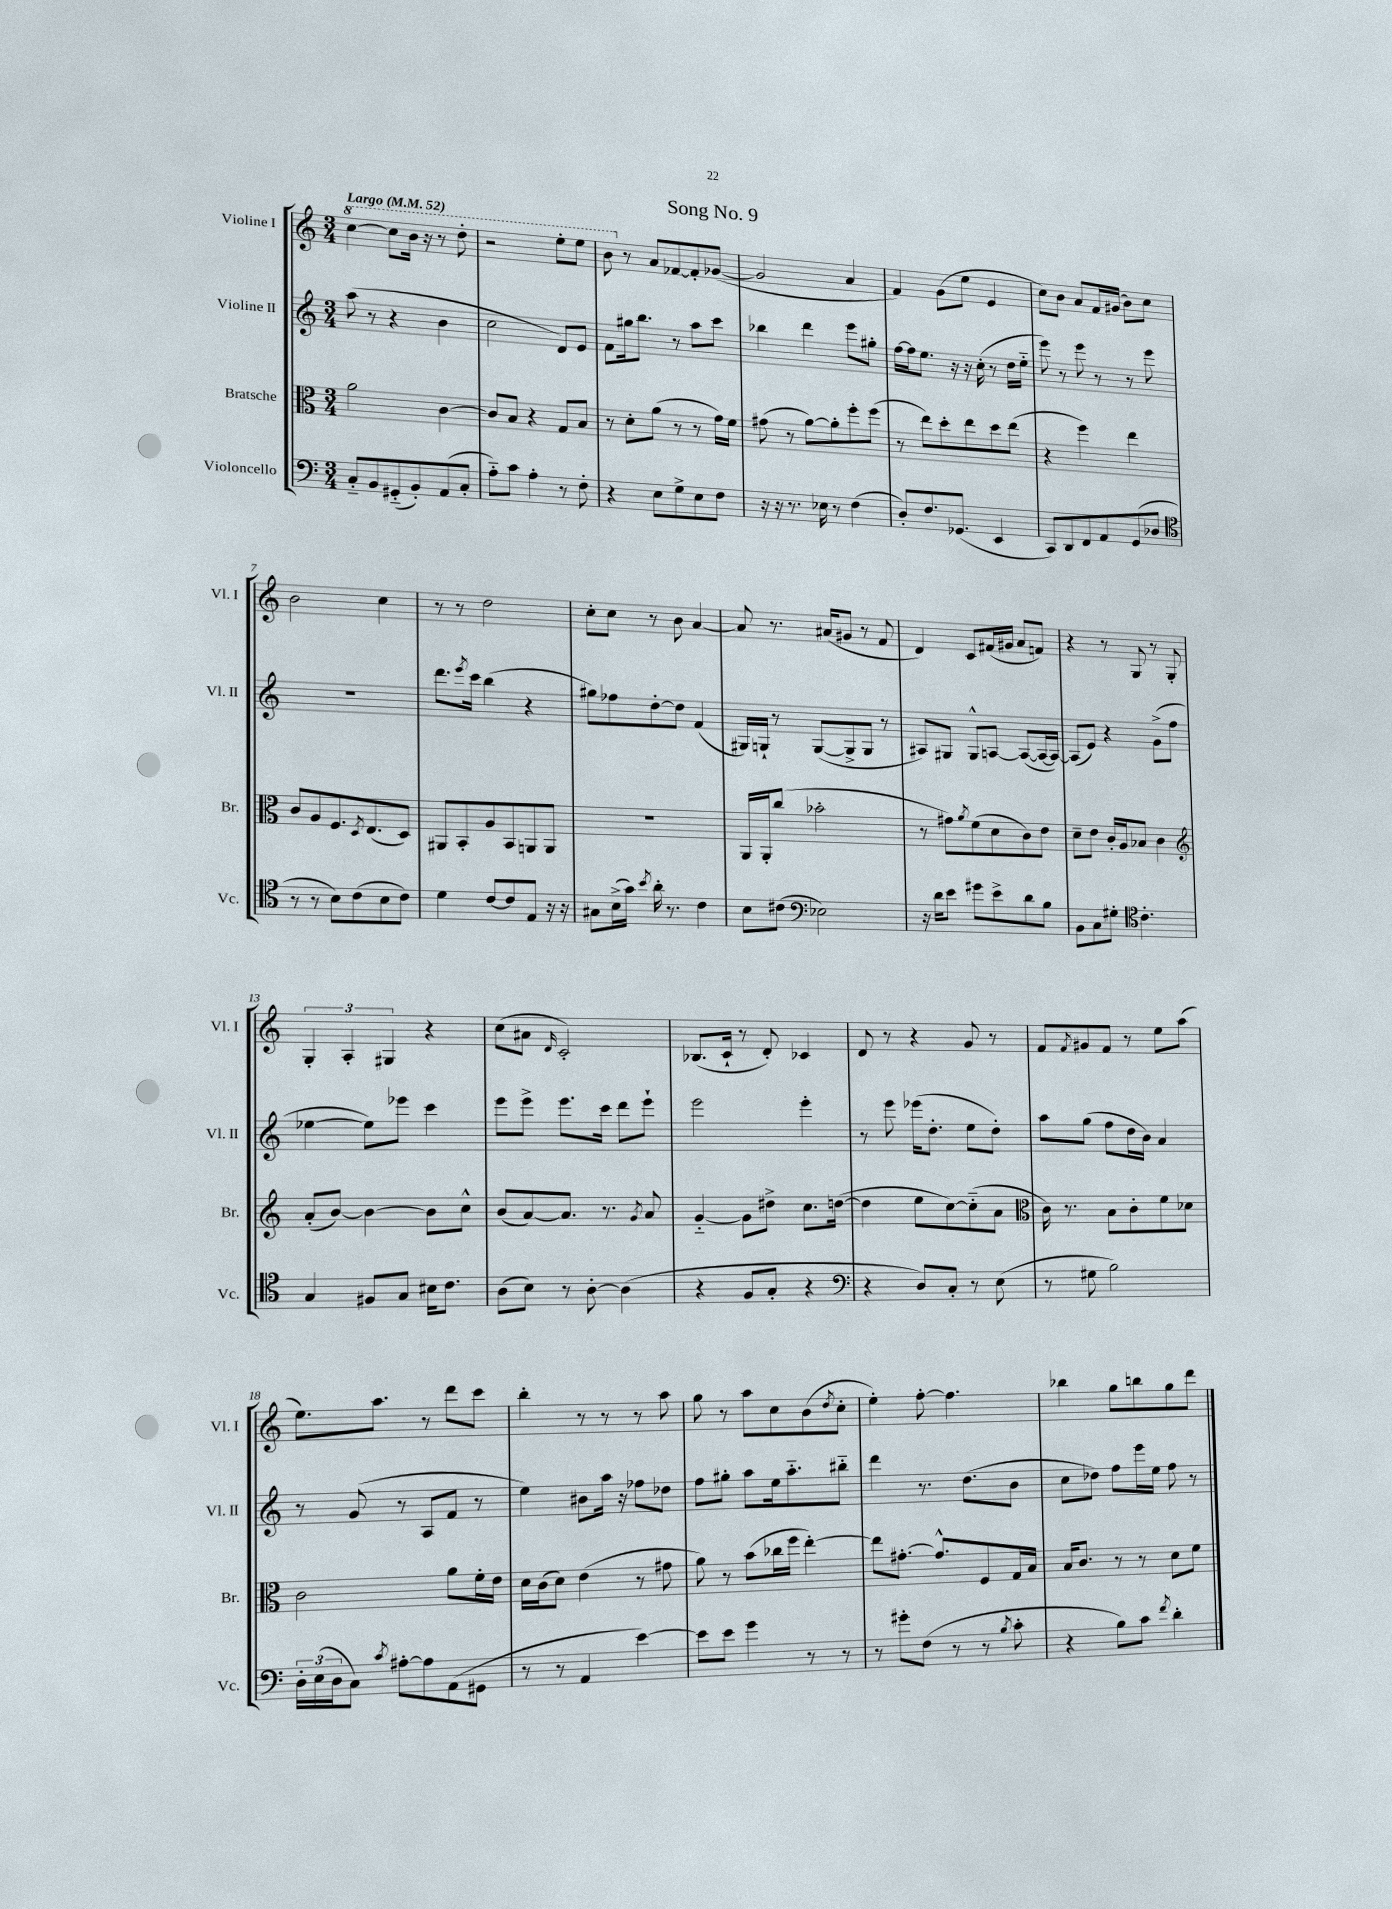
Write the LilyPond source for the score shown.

\header { title = "Song No. 9" }
<<
\new StaffGroup <<
\new Staff = "s0" \with { instrumentName = "Violine I" shortInstrumentName = "Vl. I" } {
    \clef treble \key c \major \numericTimeSignature \time 3/4 \tempo "Largo" 4 = 52
    \ottava #1 c'''4~ c'''8 b''16 r16 r8 d'''8-. |
    r2 e'''8-. e'''8 |
    b''8 \ottava #0 r8 a'8 fes'8~ fes'8-. ges'8~( |
    ges'2 a'4 |
    f'4) g'8( e''8 e'4 |
    c''8) b'8 a'8 f'16 gis'16( b'8) c''8 |
    b'2 c''4 |
    r8 r8 d''2 |
    c''8-. c''8 r8 b'8 a'4~ |
    a'8 r8. ais'16( gis'8 r8 f'8 |
    d'4) c'8 fis'16( gis'16 a'8 f'8) |
    r4 r8 g8 r8 g8-. |
    \tuplet 3/2 { g4-. a4-. gis4 } r4 |
    c''8( ais'8 \grace { d'16 } c'2-.) |
    bes8.( c'16-! r8 d'8-.) ces'4 |
    d'8 r8 r4 g'8 r8 |
    f'8 \acciaccatura { f'8 } gis'8 f'8 r8 e''8 a''8( |
    e''8.) a''8. r8 d'''8 c'''8 |
    b''4-. r8 r8 r8 a''8 |
    g''8 r8 a''8 c''8 b'8( \acciaccatura { d''8 } c''8-. |
    e''4-.) f''8~-. f''4. |
    bes''4 g''8 b''8 g''8 d'''8 \bar "|." |
}
\new Staff = "s1" \with { instrumentName = "Violine II" shortInstrumentName = "Vl. II" } {
    \clef treble \key c \major \numericTimeSignature \time 3/4
    a''8( r8 r4 b'4 |
    c''2 d'8) e'8 |
    f'8 gis''16 b''8. r8 a''8 c'''8 |
    bes''4 d'''4 e'''8 gis''8-. |
    f''16~ f''16 e''8. r16 r16 c''16-.( r8 d''16 e''16-_ |
    e'''8) r8 e'''8 r8 r8 e'''8 |
    R2. |
    d'''8. \acciaccatura { e'''8 } c'''16 b''4( r4 |
    gis''8) fes''8 d''8~-. d''8 f'4( |
    gis16) g16-! r8 g8~( g8-> g8 r8 |
    ais8) gis8 gis8-^ a8~ a8~( a16~ a16~) |
    a8( e'8) r4 g'8->( f''8 |
    ees''4~ ees''8) ees'''8 c'''4 |
    e'''8 e'''8-> e'''8. c'''16 d'''8 e'''8-! |
    e'''2 e'''4-. |
    r8 e'''8 ees'''16( d''8.-. e''8 d''8-.) |
    a''8 g''8( f''8 d''16 b'16) a'4 |
    r8 g'8( r8 a8 f'8 r8 |
    e''4) bis'8 a''16 r16 fes''8 des''8 |
    f''8 gis''8-. a''8 e''16 a''8.-_ bis''8-_ |
    d'''4 r8. d''8.( b'8 |
    c''8 des''8) f''8 e'''16 e''16 f''8 r8 \bar "|." |
}
\new Staff = "s2" \with { instrumentName = "Bratsche" shortInstrumentName = "Br." } {
    \clef alto \key c \major \numericTimeSignature \time 3/4
    a'2 c'4~ |
    c'8 b8 r4 g8 b8 |
    r8 d'8-. a'8( r8 r8 g'16) f'16 |
    gis'8( r8 a'8~) a'8-. f''8-. f''8( |
    r8 e''8) d''8-. e''8 d''8 e''8( |
    r4 f''4) e''4 |
    c'8 a8 f8. \acciaccatura { d8 } e8.( d8) |
    ais,8 b,8-. a8 b,8 a,8 a,8 |
    R2. |
    a,16 a,16-. c''8( bes'2-. |
    r8 gis'8) \acciaccatura { a'8 } f'8( d'8 c'8) e'8 |
    d'8-- e'8 c'16-. a16 bes8 c'4 |
    \clef treble a'8-.( b'8~) b'4~ b'8 c''8-^ |
    b'8( a'8~) a'8. r8. \acciaccatura { g'8 } a'8 |
    g'4~-_ g'8 dis''8-> c''8. d''16~( |
    d''4 e''8 c''8~) c''8-_( a'8 |
    \clef alto c'16) r8. b8 c'8-. f'8 des'8 |
    c'2 a'8 f'16-. e'16 |
    d'16 c'16( d'8) e'4( r8 gis'8 |
    a'8) r8 b'8( ces''16 f''16 e''4~-.) |
    e''8 gis'8.~-. gis'8.-^ f8 g16 b16 |
    b16 c'8. r8 r8 d'8 f'8 \bar "|." |
}
\new Staff = "s3" \with { instrumentName = "Violoncello" shortInstrumentName = "Vc." } {
    \clef bass \key c \major \numericTimeSignature \time 3/4
    c8-_ b,8 gis,8-_( b,8-.) a,8( c8-. |
    a8-_) c'8 a4-. r8 f8-. |
    r4 e8 g8-> e8 f8 |
    r16 r16 r8. ees16 r8 f4( |
    d8-.) f8. ges,8.( e,4 |
    c,8) d,8 f,8 a,8 g,8( des8 |
    \clef tenor r8 r8 b8) c'8( b8 c'8) |
    d'4 c'8~ c'8 e8 r16 r16 |
    gis8 b16->( g'16) \acciaccatura { b'8 } a'16-. r8. c'4 |
    b8 cis'8( \clef bass ees2) |
    r16 d'16 e'8 gis'8 e'8-> d'8 b8 |
    b,8 c8 gis8-. \clef tenor c'4.-. |
    g4 fis8 g8 bis16 c'8. |
    a8( b8) r8 a8~-. a4( |
    r4 f8 g8-. r4 |
    \clef bass r4 d8) c8-. r8 e8( |
    r8 gis8 b2) |
    \tuplet 3/2 { d16-. e16( d16 } c8) \acciaccatura { c'8 } ais8~-. ais8 a,8( gis,8 |
    r8 r8 a,4 e'4~) |
    e'8 e'8 g'4 r8 r8 |
    r8 gis'8-. f8( r8 r8 \acciaccatura { b8 } c'8-. |
    r4 b8) c'8 \acciaccatura { f'8 } d'4-. \bar "|." |
}
>>
>>
